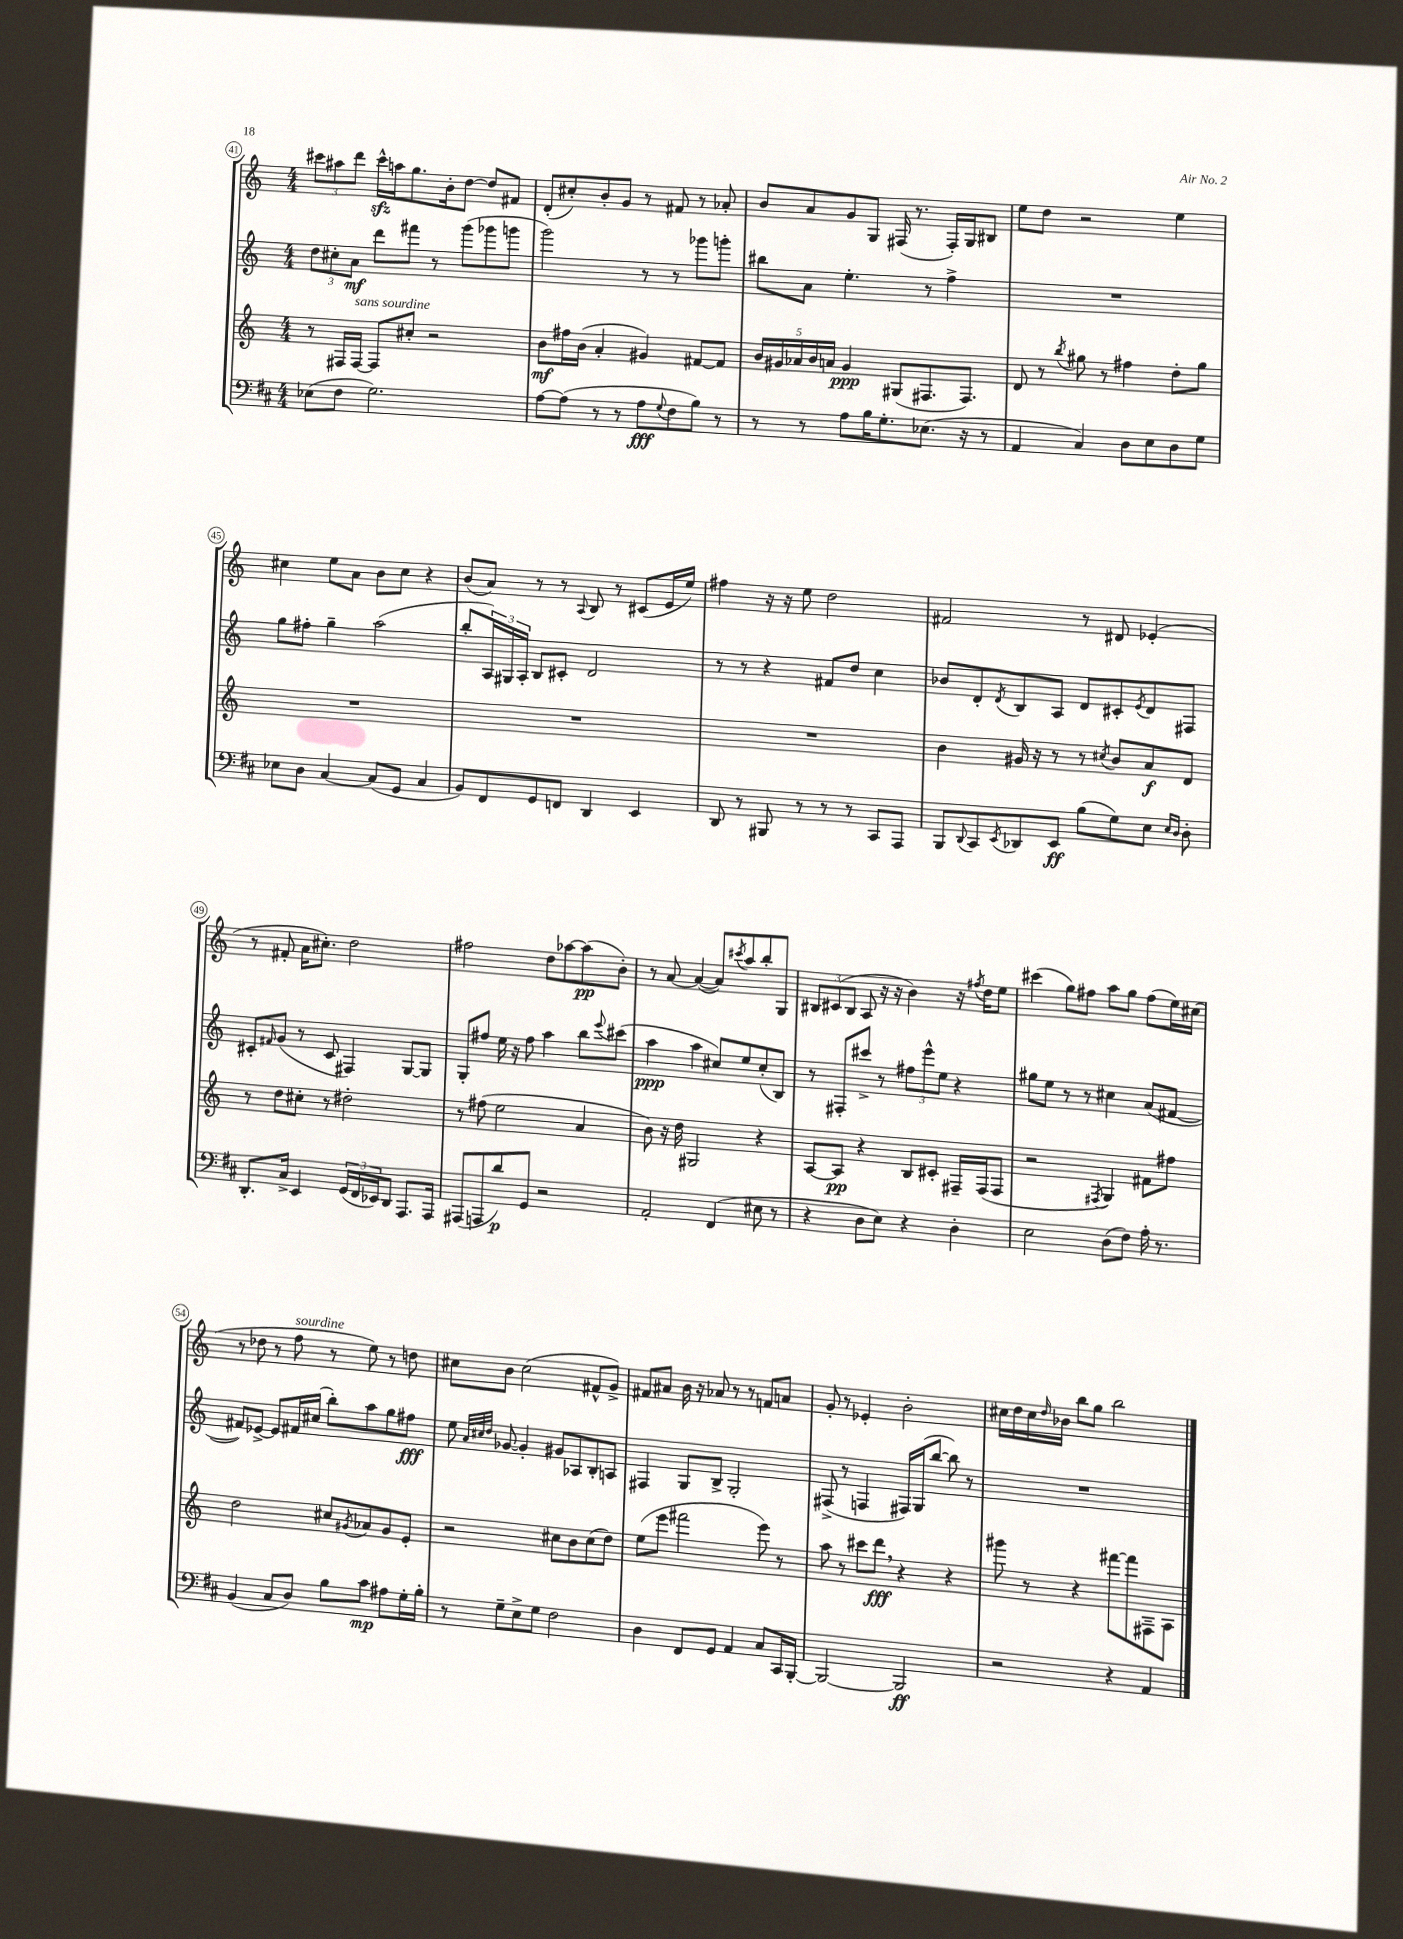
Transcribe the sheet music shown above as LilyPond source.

<<
\new StaffGroup <<
\new Staff = "s0" {
    \clef treble \key c \major \numericTimeSignature \time 4/4
    \tuplet 3/2 { cis'''8 ais''8 d'''8 } cis'''16-^\sfz a''16 g''8. b'16-. d''8~ d''8 fis'8 |
    d'8-.( cis''8-.) b'8-. g'8 r8 fis'8 r8 aes'8-. |
    b'8 a'8 g'8 g8 fis16( r8. fis16-.) g16 bis8 |
    e''8 d''8 r2 e''4 |
    cis''4 e''8 a'8 b'8 cis''8 r4 |
    b'8( a'8) r8 r8 \appoggiatura { a8 } b8 r8 cis'8( e'16 e''16) |
    fis''4 r16 r16 e''8 d''2 |
    fis'2 r8 dis'8 ees'4-.( |
    r8 fis'8-. a'16 cis''8.-.) d''2 |
    fis''2 d''8 aes''8~ aes''8\pp( b'8-.) |
    r8 a'8~ a'4~( a'8) \acciaccatura { cis'''8 } a''8 b''8-. g8 |
    \tuplet 3/2 { bis8 cis'8( bis8 } a8 r16 r16 b'4) r16 \acciaccatura { fis''8 } d''16 e''8 |
    cis'''4( g''8) fis''8 a''8 g''8 fis''8( e''16) cis''16( |
    r8 des''8 r8 f''8^\markup { \italic "sourdine" } r8 e''8) r8 d''8 |
    cis''8 b'8 cis''2( fis'8-^ g'8->) |
    fis'8 ais'8 b'16 r16 aes'8 r8 r8 f'8 a'8 |
    g'8-. r8 ees'4-. b'2-. |
    cis''16 d''16 cis''16 \grace { d''16 } bes'16 b''8 g''8 b''2 \bar "|." |
}
\new Staff = "s1" {
    \clef treble \key c \major \numericTimeSignature \time 4/4
    \tuplet 3/2 { d''8 cis''8-. a'8\mf } d'''8 fis'''8 r8 g'''8( ges'''8 g'''8 |
    g'''2) r8 r8 ges'''8 g'''8-. |
    bis''8 a'8 e''4.-. r8 f''4-> |
    R1 |
    g''8 fis''8-. g''4-- a''2( |
    b''8-. \tuplet 3/2 { a16) gis16 a16-. } b8 cis'8-. d'2 |
    r8 r8 r4 fis'8 d''8 c''4 |
    bes'8 d'8-. \acciaccatura { d'8 } b8 a8 d'8 cis'8-. \acciaccatura { e'8 } d'8 fis8 |
    cis'8-. \grace { fis'16 } g'8( r8 cis'8 fis4) g8~ g8 |
    g8-. fis''8 e''16 r16 fis''8 a''4 b''8 \appoggiatura { e'''8 } cis'''8( |
    a''4\ppp a''4 cis''8) e''8 cis''8-.( b8) |
    r8 fis8-. cis'''8-> r8 \tuplet 3/2 { fis''8 e'''8-^ e''8 } r4 |
    gis''8 e''8 r8 r8 cis''4 a'8( fis'8~ |
    fis'8) ees'8~-> ees'8 fis'16 cis''16( b''8-.) a''8 g''8 fis''8\fff |
    e''8 \grace { a'32 cis''32 d''32 } ges'8~ ges'4-. gis'8 aes8 b8-. a8 |
    fis4 g8 b8-> g2-. |
    fis8->( r8 f4 fis16) g16( b''8~ b''8) r8 |
    R1 \bar "|." |
}
\new Staff = "s2" {
    \clef treble \key c \major \numericTimeSignature \time 4/4
    r8 fis16 fis16~^\markup { \italic "sans sourdine" } fis8 cis''8-. r2 |
    b'8\mf fis''16 b'16( a'4-. gis'4) fis'8~ fis'8 |
    \tuplet 5/4 { b'16 gis'16 aes'16 b'16 a'16 } gis'4\ppp gis8( fis8. fis8.) |
    d'8 r8 \acciaccatura { b''8 } gis''8 r8 fis''4 d''8-. gis''8 |
    R1 |
    R1 |
    R1 |
    b'4 gis'16 r16 r8 r8 \acciaccatura { cis''8 } b'8 a'8\f d'8 |
    r8 d''8 cis''8-. r8 dis''2-. |
    r8 fis''8( e''2 a'4 |
    b'8) r16 d''16 gis2 r4 |
    a8~ a8\pp r4 b8 cis'8-. fis16-- fis16( fis8 |
    r2 \acciaccatura { fis8 } g4) fis'8 fis''8 |
    d''2 cis''8 \acciaccatura { gis'8 } aes'8 gis'8 e'8-. |
    r2 cis''8 b'8 cis''8( d''8) |
    e''8( e'''8 fis'''2 e'''8) r8 |
    a''8 r8 cis'''8 d'''8\fff \breathe r4 r4 |
    gis'''8 r8 r4 fis'''8~ fis'''8 fis8-- a8 \bar "|." |
}
\new Staff = "s3" {
    \clef bass \key d \major \numericTimeSignature \time 4/4
    ees8( fis8 g2.) |
    a8~ a8( r8 r8 a8\fff \appoggiatura { g8 } fis8 b8) r8 |
    r8 r8 a8 b16 g8.-. ees8.( r16 r8 |
    a,4 cis4) d8 e8 d8 g8 |
    ees8 d8 cis4~ cis8( g,8 cis4 |
    b,8) fis,8 g,8 f,8 d,4 e,4 |
    d,8 r8 bis,,8 r8 r8 r8 cis,8 a,,8 |
    b,,8 \appoggiatura { d,8 } cis,8 \acciaccatura { e,8 } des,8 e,8\ff b8( g8) e8 \grace { e16 d16 } d8-. |
    d,8.-. cis16-> e,4 \tuplet 3/2 { g,16( fis,16 ees,16) } d,8 a,,8. a,,16 |
    ais,,8( a,,8 d'8\p) g,8 r2 |
    a,2-. fis,4( eis8 r8 |
    r4 d8 e8) r4 d4-. |
    e2 d8( fis8) a16-. r8. |
    b,4( cis8 d8) b8 cis'8\mp ais8 g16-. b16-. |
    r8 g8-- e8-> g8 fis2 |
    d4 fis,8 g,8 a,4 cis8 cis,16 b,,16~-. |
    b,,2~ b,,2\ff |
    r2 r4 a,4 \bar "|." |
}
>>
>>
\layout { \context { \Score currentBarNumber = #41 \override BarNumber.stencil = #(make-stencil-circler 0.1 0.3 ly:text-interface::print) } }
